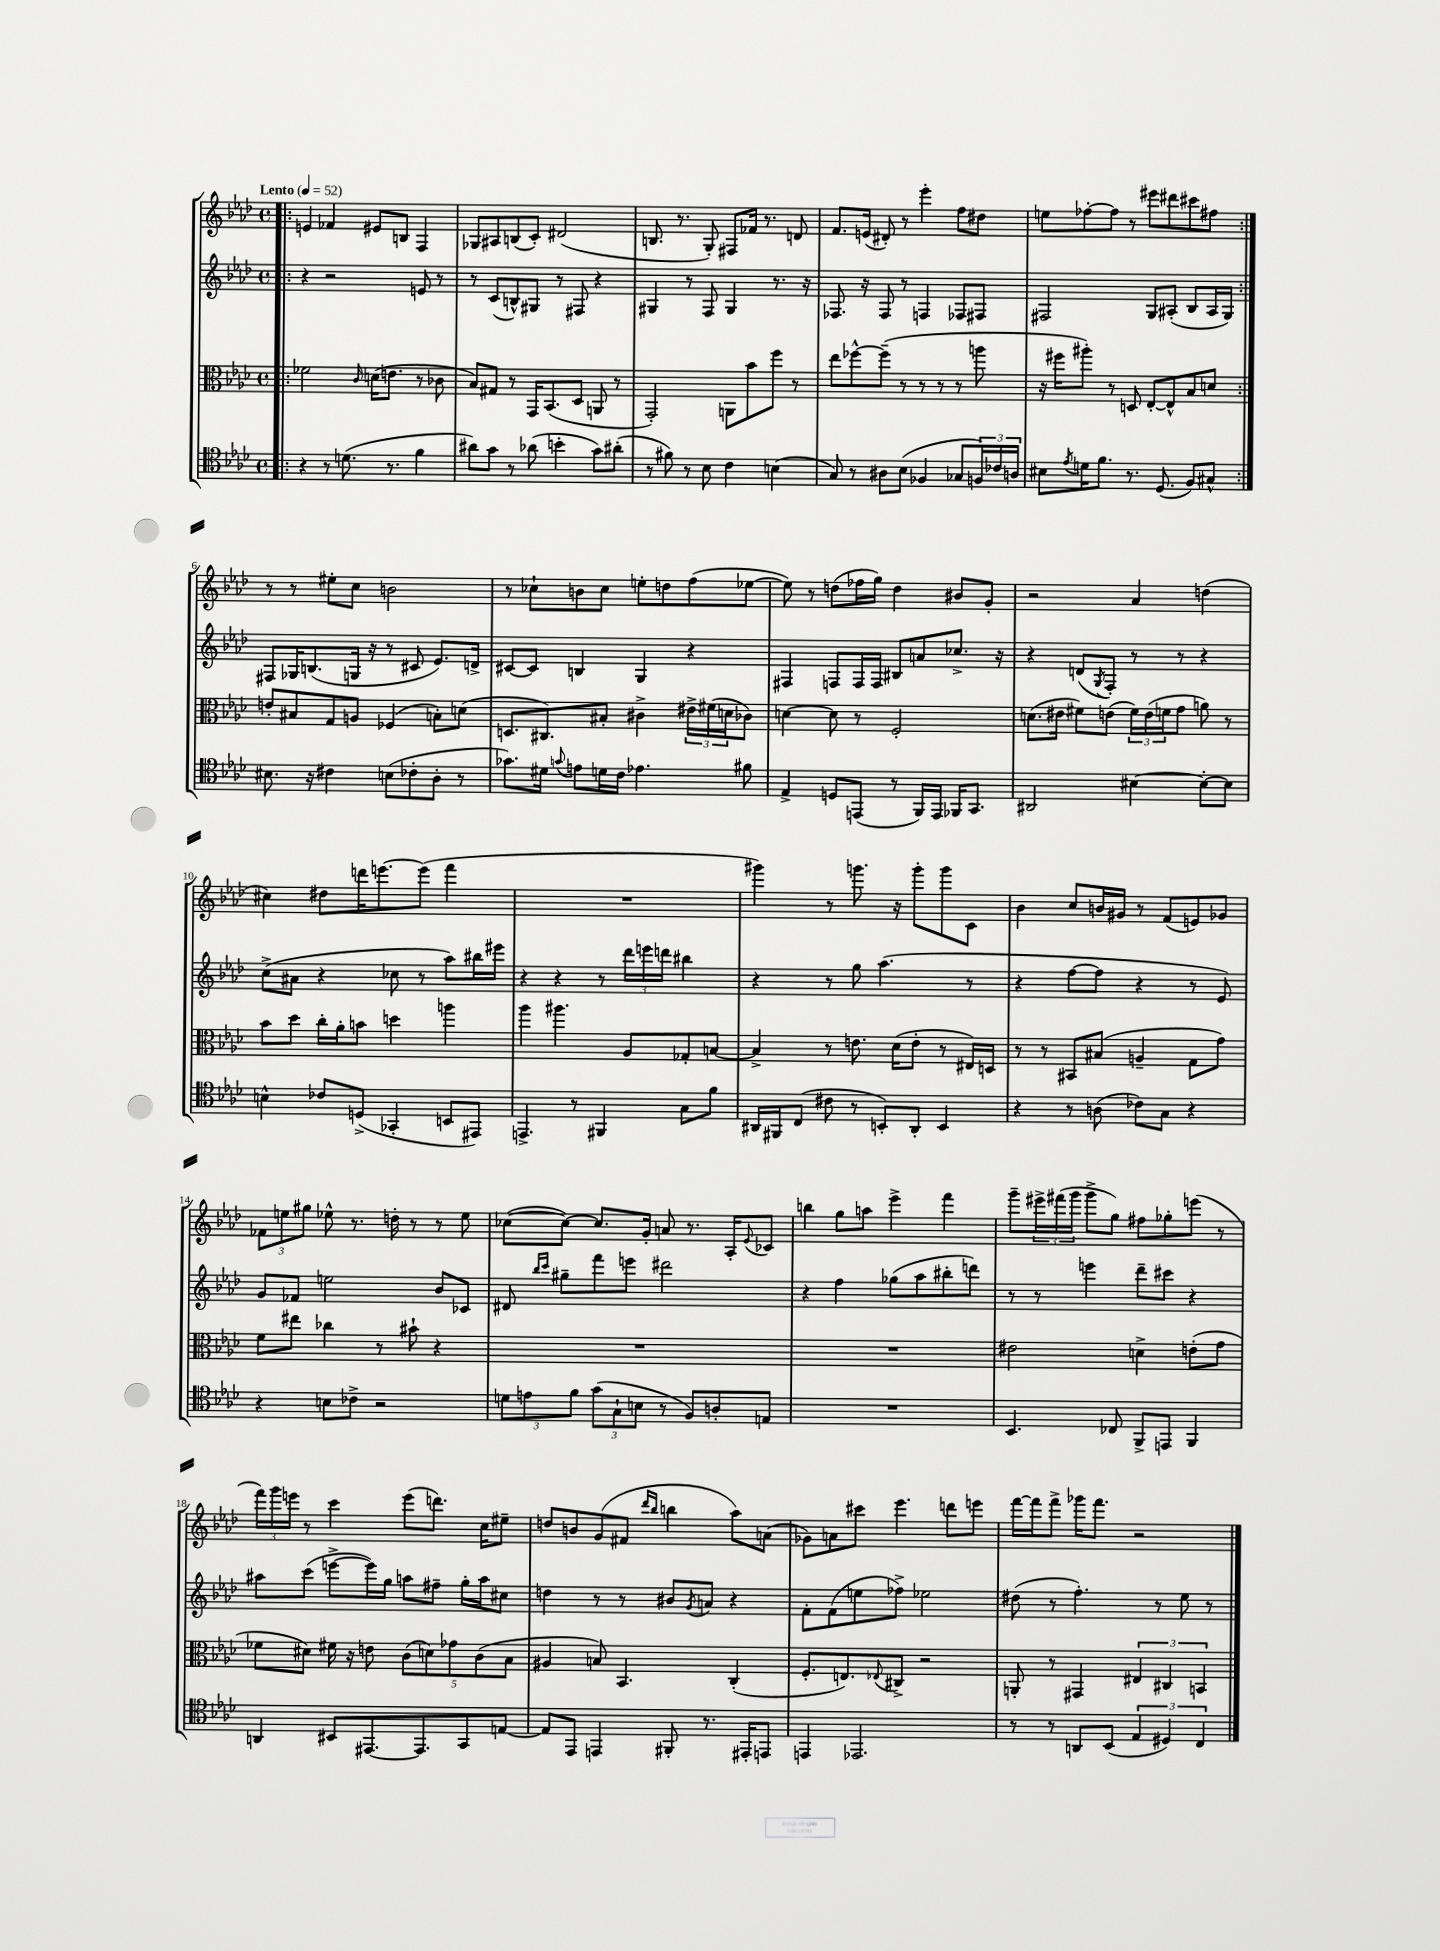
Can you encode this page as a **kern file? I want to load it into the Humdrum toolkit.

**kern	**kern	**kern	**kern
*staff4	*staff3	*staff2	*staff1
*clefC4	*clefC3	*clefG2	*clefG2
*k[b-e-a-d-]	*k[b-e-a-d-]	*k[b-e-a-d-]	*k[b-e-a-d-]
*M4/4	*M4/4	*M4/4	*M4/4
*met(c)	*met(c)	*met(c)	*met(c)
*MM52	*MM52	*MM52	*MM52
=!|:	=!|:	=!|:	=!|:
4r	2f-	4r	4e
8r	.	2r	4f-
(8.d	.	.	.
.	16qqc	.	.
.	(16d	.	8e#
8.r	8.e	.	.
.	.	.	8B
4f	8r	8e	4F
.	8c-	8r	.
=	=	=	=
8a#)	8B-)	8r	8G-
8g	8G#	(8c	8A#
8r	8r	8B^^)	(8B
(8a-	16GG	8G#	8c')
.	(8.BB-	.	.
4b'	.	8r	(2d#
.	8D-	8F#	.
8g)	8AA	4r	.
(8a#'	8r	.	.
=	=	=	=
8r	2GG')	4G#	8.B
8f#)	.	.	.
.	.	.	8.r
8r	.	8r	.
8B-	.	8F	8G')
4c	8AA	4G#	8F#
.	8b-	.	16f-
.	.	.	8.r
(4B	8ff	8.r	.
.	8r	.	8d
.	.	16r	.
=	=	=	=
8G)	8ee-	8.F-	8.f
8r	[8ff-^^	.	.
.	.	16r	(16e
8A#	(8ff-~]	8F-	8d#')
(8B-	8r	8r	8r
4F-	8r	4F	4eee-'
.	8r	.	.
8G-	8r	8F-	8ff
24F)	8aa	8F#	8dd#
24c-	.	.	.
24A	.	.	.
=	=	=	=
8B#	16r	2F#	8ee
.	16ff#	.	.
8qe-	.	.	.
16d	8aa#')	.	[8ff-'
8.f	.	.	.
.	8r	.	8ff-]
8.r	8D	.	8r
.	[8E-'	8G	8eee#
(8.D-	.	.	.
.	8E-^^]	(8A#'	8ddd#
8F)	8B-	8B-	8ccc#
8G#^^	8d	16A#	8ff#
.	.	16G)	.
=:|!	=:|!	=:|!	=:|!
8.B#	8e'	8F#	8r
.	8B#	16G-	8r
16r	.	(8.B	.
4c#	8G	.	8ee#'
.	8A	16G	8cc
.	.	16r	.
(8B	(4F-	8r	2b
8c-'	.	8c#	.
8A-'	8B')	8.e-)	.
8r	(8d	.	.
.	.	16d^	.
=	=	=	=
8.g-)	8.D	[8c#	8r
.	.	8c#]	8cc-`
16d#	8.C#)	.	.
8qqg	.	.	.
8e	.	4B	8b
16d	8B#'	.	8cc-
16c	.	.	.
4.e-	4c#^	4G	8ee'
.	.	.	8dd
.	24e#^	4r	(8ff
.	(24f#	.	.
.	24d	.	.
8f#	8c-)	.	[8ee-
=	=	=	=
4E-^	[4d	4F#	8ee-])
.	.	.	8r
8D	8d]	8F	(8dd
(8EE	8r	16F	16ff-
.	.	16F	16gg)
8r	2F'	8B#	4dd
16FF)	.	8a	.
16EE	.	.	.
16FF-	.	8.cc-^	8b#
8.GG	.	.	.
.	.	.	8g'
.	.	16r	.
=	=	=	=
2AA#	(8.d	4r	2r
.	16e#	.	.
.	8f#)	(8d	.
.	.	8qG	.
.	(8e	8F')	.
[4B#	24f#)	8r	4a-
.	(24e	.	.
.	24f	.	.
.	8g	8r	.
8B#'_	8a)	4r	(4dd
8B#]	8r	.	.
=	=	=	=
4B^^	8b-	(8cc^	4cc#)
.	8dd-	8a#	.
8c-	16cc'	4r	8dd#
.	16a-'	.	.
(8D^	8b	.	16ddd
.	.	.	[8.eee
4GG-'	4dd	8cc-	.
.	.	8r	(8eee]
8BB	4aa	8aa-)	4fff
8EE#)	.	16bb#	.
.	.	16eee#	.
=	=	=	=
4.EE^	4aa-	4r	1r
.	4.aa#	4r	.
8r	.	.	.
4FF#	.	8r	.
.	8A-	24ddd-	.
.	.	24eee	.
.	.	24ddd	.
8G	8G-'	4bb#	.
8f	[8B	.	.
=	=	=	=
16AA#	4B^]	4r	4ggg#)
16FF#	.	.	.
(8C	.	.	.
8c#	8r	8r	8r
8r	8.e	8gg	8.ggg
8BB')	.	(4.aa-	.
.	(16d-	.	16r
8AA#'	8e'	.	8ggg'
4BB	8r	.	8ggg
.	16E#)	8r	8c
.	16D	.	.
=	=	=	=
4r	8r	4r	4b-
.	8r	.	.
8r	8BB#	[8ff	8cc
(8A	(8B#	8ff]	16b
.	.	.	16g#
8c-)	4A~	4r	8r
8G	.	.	(8f
4r	8G	8r	8e)
.	8g)	8e-)	8g-
=	=	=	=
4r	8f	8g	12f-
.	.	.	12ee
.	8ee#	8f-	.
.	.	.	12gg#
8B	4cc-	2ee	8ee-^^
8c-^	.	.	8.r
2r	8r	.	.
.	.	.	16dd'
.	8b#`	.	8r
.	4r	8b-	8r
.	.	8c-	8ee-
=	=	=	=
12d	1r	8d#	([8cc-
12e	.	.	.
.	.	16qqbb-	.
.	.	16qqccc	.
.	.	8gg#~	8cc-_)
12f	.	.	.
(12g	.	8fff	8.cc-]
12G`	.	.	.
.	.	8eee	.
12B	.	.	.
.	.	.	16g'
8r	.	2ddd#	8a
8F)	.	.	8.r
8A'	.	.	.
.	.	.	16A-'
.	.	.	8qqe-
8E	.	.	8c-
=	=	=	=
1r	1r	4r	4bb
.	.	4ff	8gg
.	.	.	8aa
.	.	(8gg-	4eee-^
.	.	8aa-	.
.	.	8bb#'	4fff
.	.	8ddd)	.
=	=	=	=
4.BB-	2e#	8r	8ggg~
.	.	8r	24eee#^
.	.	.	(24fff#
.	.	.	24ggg
.	.	4eee	8ggg^
8C-	.	.	8gg)
8FF^	4d^	8ddd-~	8ff#
8EE	.	8ccc#	8gg-'
4FF	(8e'	4r	(8eee
.	8g	.	8r
=	=	=	=
4AA	8f-	8aa#	24fff)
.	.	.	24ggg
.	.	.	24eee
.	8d#)	(8ccc	8r
8BB#	16f#	[8eee^	4ccc
.	16r	.	.
[8.EE#	8e	16eee])	.
.	.	16gg	.
.	(10c	8aa	(8eee
8.EE#]	.	.	.
.	10d)	.	.
.	.	8ff#~	8.ddd)
.	10g-	.	.
8GG	.	16gg'	.
.	(10c	.	.
.	.	16aa	16cc
[8E	.	8cc#	8ee#~
.	10B-	.	.
=	=	=	=
8E]	4A#	4dd	8dd
8EE-	.	.	8b
4EE	8B)	8r	(8g
.	4.BB-	8r	8f#
.	.	.	16qqddd-
.	.	.	16qqbb-
8FF#'	.	8b#	4bb
.	.	8qg	.
8.r	.	8a	.
.	(4C'	4r	8aa-)
16EE#'	.	.	.
8EE	.	.	(8a
=	=	=	=
4EE	8.F'	8f'	8g-)
.	.	(8f	8a
.	8.E)	.	.
2.EE-	.	8ee	8ccc#
.	8qqE-	.	.
.	8C#^	8ff-^)	4.eee-
.	2r	2ee-	.
.	.	.	8ddd
.	.	.	8eee
=	=	=	=
8r	8AA'	(8dd#	[16fff
.	.	.	16fff]
8r	8r	8r	8fff^
8AA	4GG#	4.ff')	16ggg-
.	.	.	8.fff
(8BB-	.	.	.
6E-	6E#	.	2r
.	.	8r	.
6D#)	6C#	.	.
.	.	8ee-	.
6C	6BB	.	.
.	.	8r	.
==	==	==	==
*-	*-	*-	*-
